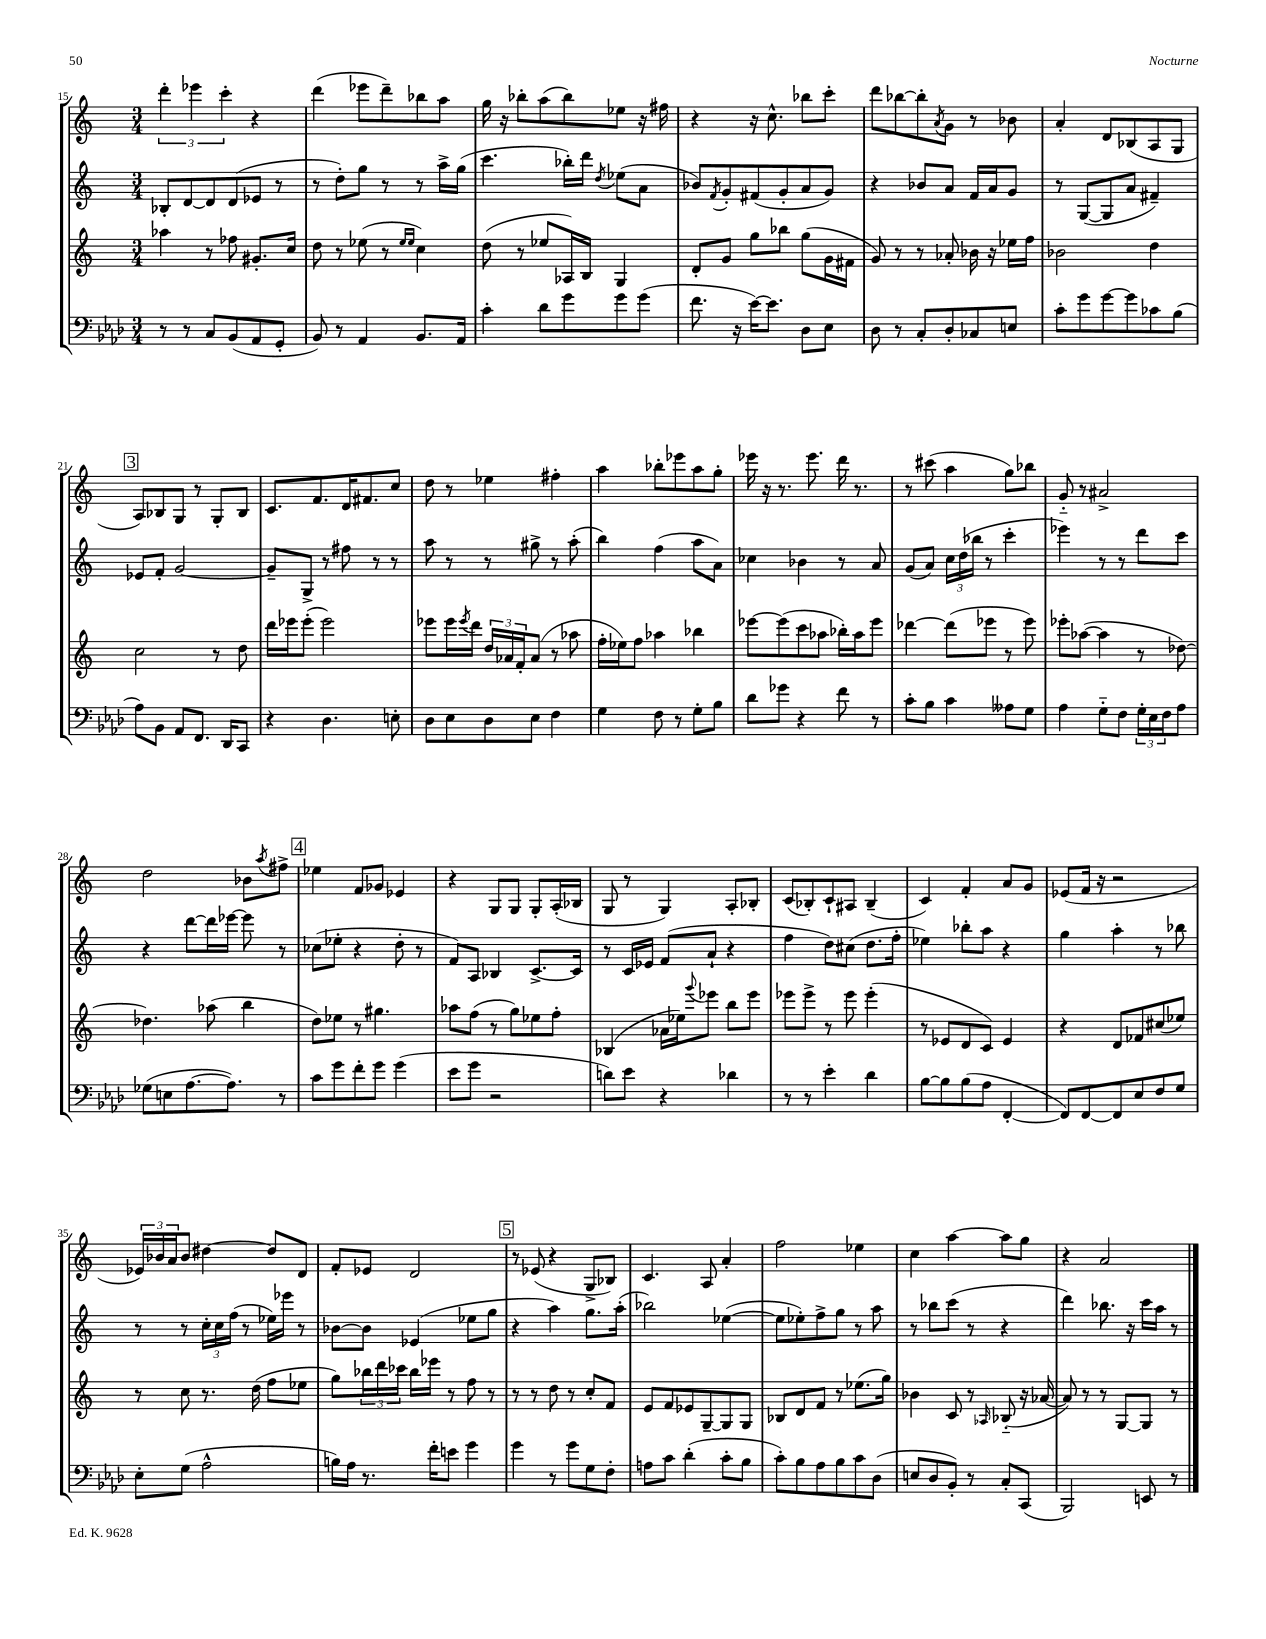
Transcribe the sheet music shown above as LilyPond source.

<<
\new StaffGroup <<
\new Staff = "s0" {
    \clef treble \key c \major \numericTimeSignature \time 3/4
    \tuplet 3/2 { d'''4-. ees'''4 c'''4-. } r4 |
    d'''4( ees'''8 d'''8--) bes''8 a''8 |
    g''16 r16 bes''8-. a''8( bes''8) ees''8 r16 fis''16 |
    r4 r16 c''8.-^ bes''8 c'''8-. |
    d'''8 bes''8~ bes''8-. \acciaccatura { a'8 } g'8 r8 bes'8 |
    a'4-. d'8 bes8( a8 g8 |
    \mark \markup { \box "3" } a8) bes8 g8 r8 g8-. bes8 |
    c'8. f'8. d'16 fis'8. c''8 |
    d''8 r8 ees''4 fis''4-. |
    a''4 bes''8-. ees'''8 a''8 g''8-. |
    ees'''16 r16 r8. ees'''8. d'''16 r8. |
    r8 cis'''8( a''4 g''8) bes''8 |
    g'8-_ r8 ais'2-> |
    d''2 bes'8 \acciaccatura { a''8 } fis''8-> |
    \mark \markup { \box "4" } ees''4 f'8 ges'8 ees'4 |
    r4 g8 g8 g8-. a16-.( bes16 |
    g8 r8 g4) a8-. bes8-. |
    c'8( bes8-.) c'8-! ais8 bes4--( |
    c'4) f'4-. a'8 g'8 |
    ees'8( f'16 r16 r2 |
    \tuplet 3/2 { ees'16) bes'16 a'16 } bes'8 dis''4~ dis''8 d'8 |
    f'8-. ees'8 d'2 |
    \mark \markup { \box "5" } r8 ees'8( r4 g8-> bes8) |
    c'4. a8 a'4-. |
    f''2 ees''4 |
    c''4 a''4~ a''8 g''8 |
    r4 a'2 \bar "|." |
}
\new Staff = "s1" {
    \clef treble \key c \major \numericTimeSignature \time 3/4
    bes8-. d'8~ d'8 d'8( ees'8 r8 |
    r8 d''8-.) g''8 r8 r8 a''16-> g''16( |
    c'''4. bes''16-.) d'''16 \acciaccatura { d''8 } ees''8( a'8 |
    bes'8) \acciaccatura { f'8 } g'8-. fis'8( g'8-. a'8 g'8) |
    r4 bes'8 a'8 f'16 a'16 g'8 |
    r8 g8~( g8 a'8 fis'4--) |
    \mark \markup { \box "3" } ees'8 f'8-. g'2~ |
    g'8-- g8-> r8 fis''8 r8 r8 |
    a''8 r8 r8 gis''8-> r8 a''8-.( |
    b''4) f''4( a''8 a'8) |
    ces''4 bes'4 r8 a'8 |
    g'8( a'8) \tuplet 3/2 { c''16 d''16( bes''16 } r8 c'''4-. |
    ees'''4) r8 r8 d'''8 c'''8 |
    r4 d'''8~ d'''16 ees'''16~ ees'''8 r8 |
    \mark \markup { \box "4" } ces''8( ees''8-. r4 d''8-. r8 |
    f'8) a8 bes4 c'8.~-> c'16 |
    r8 c'16 ees'16 f'8( a'8-! r4 |
    f''4 d''8) cis''8( d''8. f''16-. |
    ees''4) bes''8-. a''8 r4 |
    g''4 a''4-. r8 bes''8 |
    r8 r8 \tuplet 3/2 { c''16-. c''16 f''16( } r8 ees''16) ees'''16 r8 |
    bes'8~ bes'8 ees'4( ees''8 g''8 |
    \mark \markup { \box "5" } r4 a''4) g''8. a''16-.( |
    bes''2) ees''4~( |
    ees''8 ees''8-.) f''8-> g''8 r8 a''8 |
    r8 bes''8 c'''8( r8 r4 |
    d'''4) bes''8. r16 c'''16 a''16 r8 \bar "|." |
}
\new Staff = "s2" {
    \clef treble \key c \major \numericTimeSignature \time 3/4
    aes''4 r8 fes''8 gis'8.-. c''16 |
    d''8 r8 ees''8( r8 \grace { ees''16 ees''16 } c''4) |
    d''8( r8 ees''8 aes16) b16 g4 |
    d'8-. g'8 g''8 bes''8 g''8( g'16 fis'16 |
    g'8) r8 r8 aes'8-. bes'16 r16 ees''16 f''16 |
    bes'2 d''4 |
    \mark \markup { \box "3" } c''2 r8 d''8 |
    d'''16 ees'''16 ees'''8-.( ees'''2) |
    ees'''8 ees'''16 \acciaccatura { ees'''8 } d'''16 \tuplet 3/2 { d''16 aes'16 f'16-. } aes'8( r8 aes''8 |
    f''16-. ees''16) f''8 aes''4 bes''4 |
    ees'''8~ ees'''8( c'''8 aes''8 bes''16-.) aes''16 ees'''8 |
    des'''4~ des'''8( ees'''8 r8 ees'''8) |
    ees'''8-. aes''8~( aes''4 r8 des''8~) |
    des''4. aes''8( b''4 |
    \mark \markup { \box "4" } d''8) ees''8 r8 gis''4. |
    aes''8 f''8( r8 g''8) ees''8 f''8-. |
    bes4( aes'16 ees''16) \appoggiatura { g'''8 } ees'''8 b''8 ees'''8 |
    ees'''8 ees'''8-> r8 ees'''8 ees'''4-.( |
    r8 ees'8 d'8 c'8) ees'4 |
    r4 d'8 fes'8 cis''8( ees''8) |
    r8 c''8 r8. d''16( f''8 ees''8 |
    g''8) \tuplet 3/2 { bes''16 d'''16 ces'''16 } bes''16 ees'''16 r8 f''8 r8 |
    \mark \markup { \box "5" } r8 r8 d''8 r8 c''8-. f'8 |
    e'8 f'8 ees'8 g8~-- g8 g8 |
    bes8 d'8 f'8 r8 ees''8.( g''16) |
    bes'4 c'8 r8 \grace { aes16 } bes8-_( r16 aes'16~ |
    aes'8) r8 r8 g8~ g8 r8 \bar "|." |
}
\new Staff = "s3" {
    \clef bass \key aes \major \numericTimeSignature \time 3/4
    r8 r8 c8 bes,8( aes,8 g,8-. |
    bes,8) r8 aes,4 bes,8. aes,16 |
    c'4-. des'8 g'8 g'8 g'8( |
    f'8. r16 ees'16~) ees'8. des8 ees8 |
    des8 r8 c8-. des8-. ces8 e8 |
    c'8-. g'8 g'8~ g'8 ces'8 bes8( |
    \mark \markup { \box "3" } aes8) bes,8 aes,8 f,8. des,16 c,8 |
    r4 des4. e8-. |
    des8 ees8 des8 ees8 f4 |
    g4 f8 r8 g8-. bes8 |
    des'8 ges'8 r4 f'8 r8 |
    c'8-. bes8 c'4 aeses8 g8 |
    aes4 g8-_ f8 \tuplet 3/2 { g16-. ees16 f16 } aes8 |
    ges8( e8 aes8.~ aes8.) r8 |
    \mark \markup { \box "4" } c'8 g'8 f'8-. g'8 g'4( |
    ees'8 g'8 r2 |
    d'8) ees'8 r4 des'4 |
    r8 r8 ees'4-. des'4 |
    bes8~ bes8 bes8( aes8 f,4~-. |
    f,8) f,8~ f,8 ees8 f8 g8 |
    ees8-. g8( aes2-^ |
    b16) aes16 r8. f'16-. e'8 g'4 |
    \mark \markup { \box "5" } g'4 r8 g'8 g8 f8-. |
    a8 c'8 des'4-.( c'8-. bes8 |
    c'8-.) bes8 aes8 bes8 c'8 des8( |
    e8 des8 bes,8-.) r8 c8-. c,8( |
    bes,,2) e,8 r8 \bar "|." |
}
>>
>>
\layout { \context { \Score currentBarNumber = #15 } }
